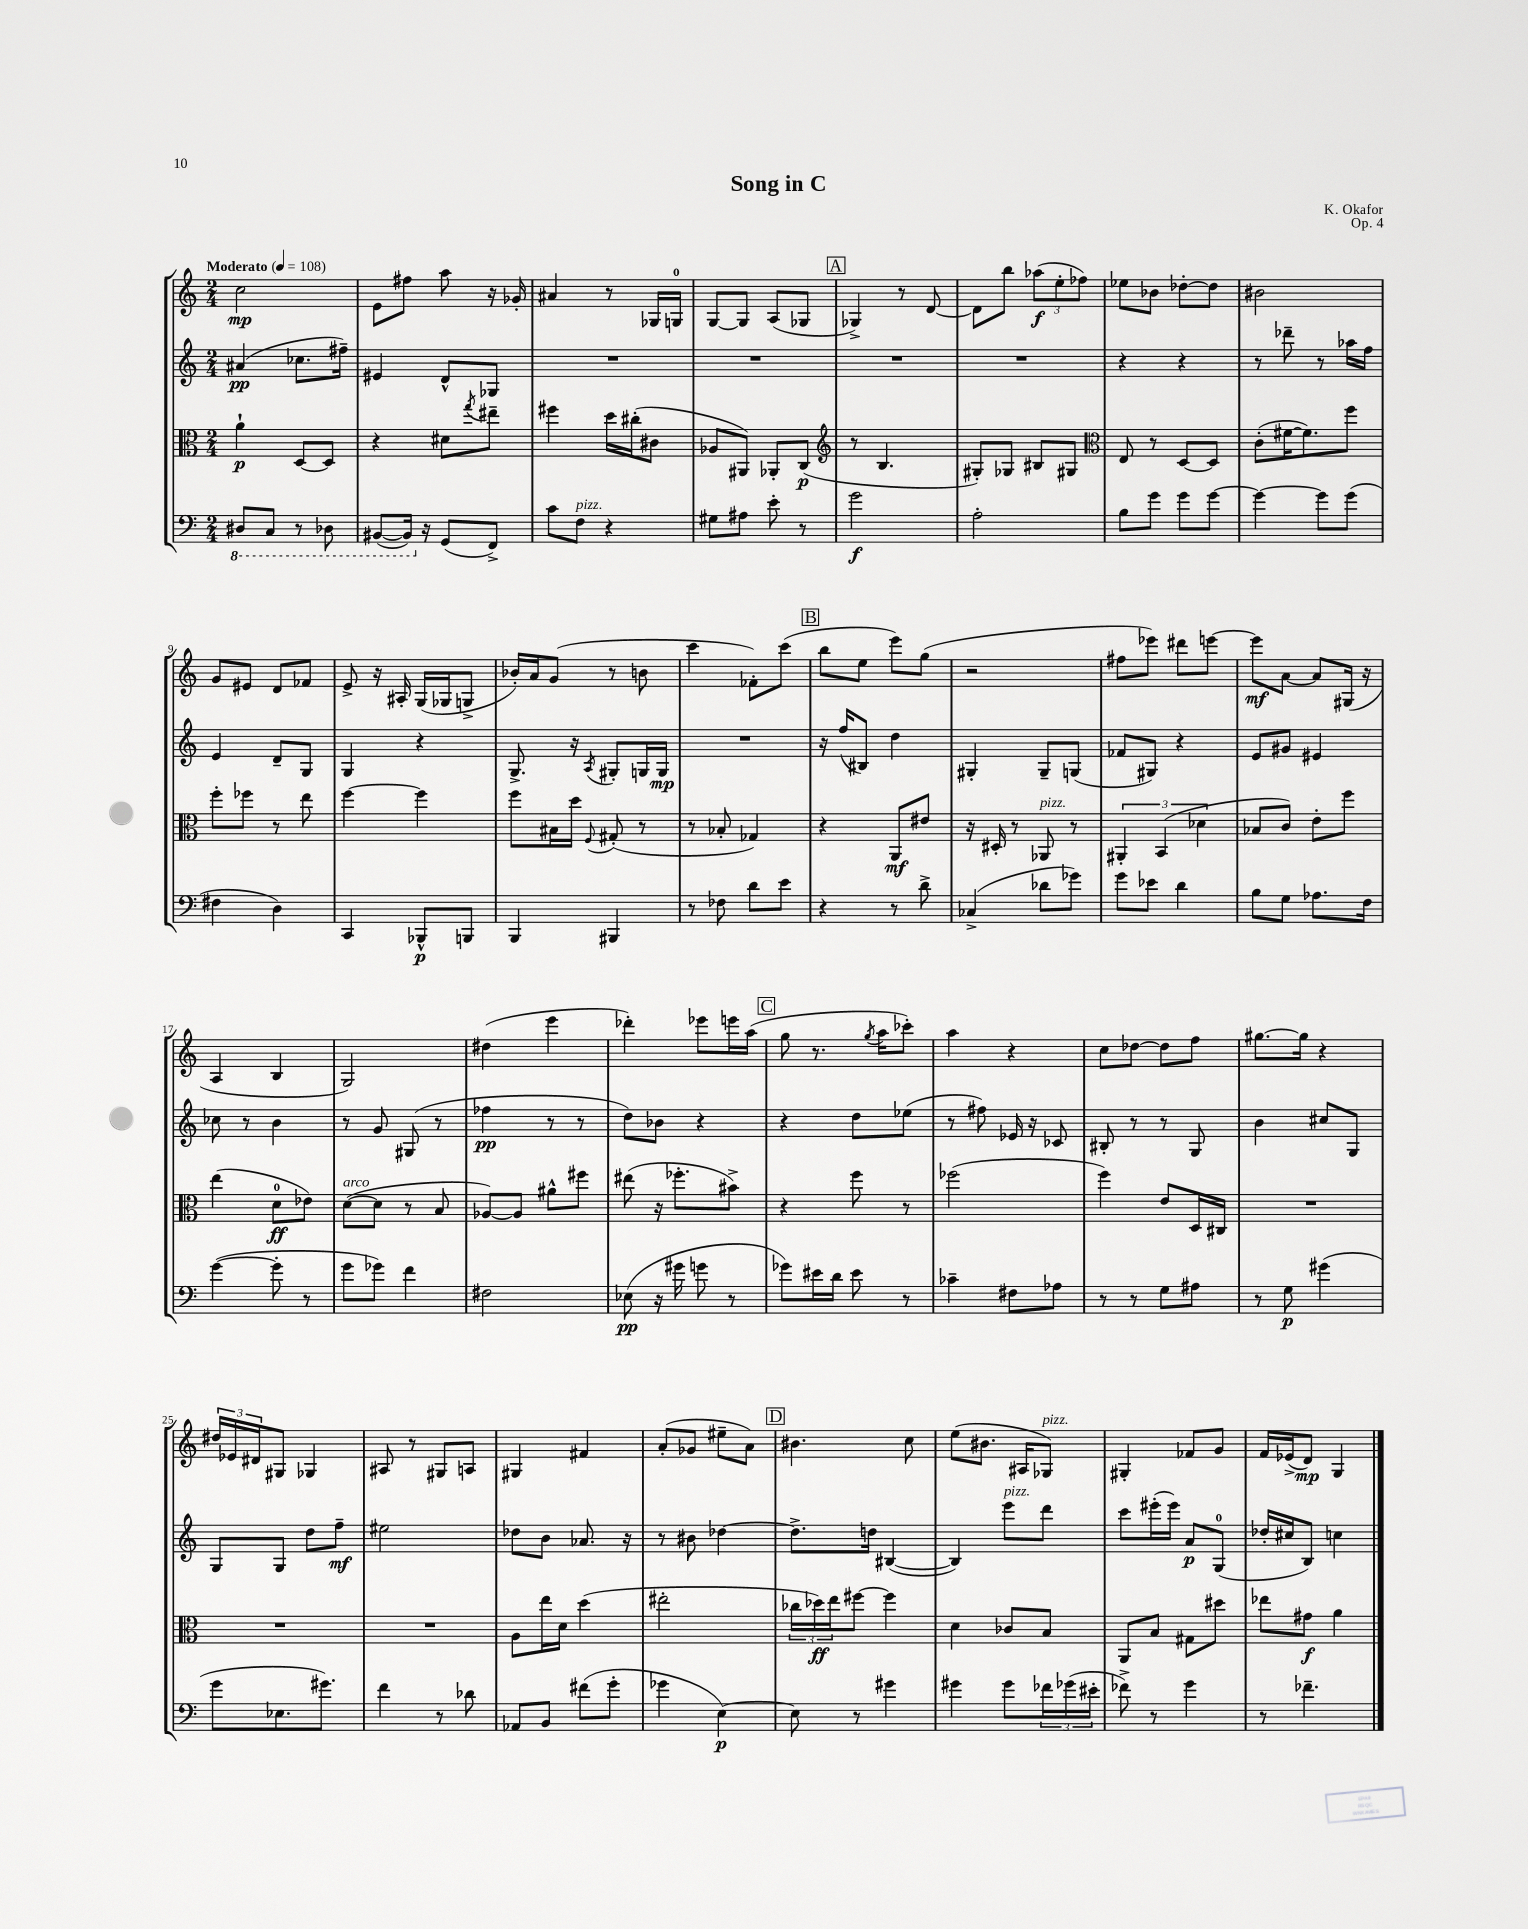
\header { title = "Song in C" composer = "K. Okafor" opus = "Op. 4" }
<<
\new StaffGroup <<
\new Staff = "s0" {
    \clef treble \key c \major \numericTimeSignature \time 2/4 \tempo "Moderato" 4 = 108
    c''2\mp |
    e'8 fis''8 a''8 r16 ges'16-. |
    ais'4 r8 ges16 g16-0 |
    g8~ g8 a8( ges8 |
    \mark \markup { \box "A" } ges4->) r8 d'8~ |
    d'8 b''8 \tuplet 3/2 { aes''8\f( e''8-. fes''8) } |
    ees''8 bes'8 des''8~-. des''8 |
    bis'2 |
    g'8 eis'8 d'8 fes'8 |
    e'8-> r16 ais16-. g16( ges16 g8-> |
    bes'16-.) a'16 g'8( r8 b'8 |
    c'''4 fes'8-.) c'''8( |
    \mark \markup { \box "B" } b''8 e''8 e'''8) g''8( |
    r2 |
    fis''8 ees'''8) dis'''8 e'''8~ |
    e'''8\mf a'8~ a'8 gis16( r16 |
    a4 b4 |
    g2) |
    dis''4( e'''4 |
    des'''4-.) ees'''8 e'''16 a''16( |
    \mark \markup { \box "C" } g''8 r8. \acciaccatura { g''8 } a''16 ces'''8-.) |
    a''4 r4 |
    c''8 des''8~ des''8 f''8 |
    gis''8.~ gis''16 r4 |
    \tuplet 3/2 { dis''16 ees'16 dis'16 } gis8 ges4 |
    ais8 r8 gis8 a8 |
    gis4 fis'4 |
    a'8-.( ges'8 eis''8-- a'8) |
    \mark \markup { \box "D" } bis'4. c''8 |
    e''8( bis'8. ais16 ges8^\markup { \italic "pizz." }) |
    gis4-. fes'8 g'8 |
    f'16 ees'16->( d'8\mp) g4 \bar "|." |
}
\new Staff = "s1" {
    \clef treble \key c \major \numericTimeSignature \time 2/4
    ais'4\pp( ces''8. fis''16--) |
    eis'4 d'8-^ ges8 |
    R2 |
    R2 |
    \mark \markup { \box "A" } R2 |
    R2 |
    r4 r4 |
    r8 des'''8-- r8 aes''16 f''16 |
    e'4 d'8-- g8 |
    g4 r4 |
    g8.-> r16 \acciaccatura { a8 } gis8-. g16 g16\mp |
    R2 |
    \mark \markup { \box "B" } r16 f''16( bis8) d''4 |
    gis4-. gis8-- g8( |
    fes'8 gis8) r4 |
    e'8 gis'8 eis'4 |
    ces''8 r8 b'4 |
    r8 g'8 gis8( r8 |
    fes''4\pp r8 r8 |
    d''8) bes'8 r4 |
    \mark \markup { \box "C" } r4 d''8 ees''8( |
    r8 fis''8) ees'16 r16 ces'8 |
    bis8-. r8 r8 g8 |
    b'4 cis''8 g8 |
    g8 g8 d''8 f''8--\mf |
    eis''2 |
    des''8 b'8 aes'8. r16 |
    r8 bis'8 des''4~ |
    \mark \markup { \box "D" } des''8.-> d''16 bis4~( |
    bis4) e'''8^\markup { \italic "pizz." } d'''8 |
    c'''8 eis'''16-.( eis'''16) a'8\p g8-0( |
    des''16-. cis''16 b8) c''4 \bar "|." |
}
\new Staff = "s2" {
    \clef alto \key c \major \numericTimeSignature \time 2/4
    a'4-!\p d8~ d8 |
    r4 dis'8 \acciaccatura { g''8 } eis''8-- |
    fis''4 d''16 cis''16-.( cis'8 |
    aes8 ais,8) aes,8-. c8\p( |
    \mark \markup { \box "A" } \clef treble r8 b4. |
    gis8-.) ges8 bis8 gis8 |
    \clef alto e8 r8 d8~ d8 |
    c'8-.( fis'16~ fis'8.) f''8 |
    f''8-. fes''8 r8 e''8 |
    f''4~ f''4 |
    f''8 bis16 d''16 \appoggiatura { f8 } gis8-.( r8 |
    r8 bes8-. ges4) |
    \mark \markup { \box "B" } r4 a,8\mf eis'8 |
    r16 dis16-. r8 aes,8^\markup { \italic "pizz." } r8 |
    \tuplet 3/2 { ais,4-. b,4( des'4 } |
    bes8 c'8) e'8-. f''8 |
    e''4( d'8-0\ff ees'8) |
    d'8~^\markup { \italic "arco" }( d'8 r8 b8 |
    aes8~) aes8 ais'8-^ fis''8 |
    eis''8( r16 fes''8.-. bis'8->) |
    \mark \markup { \box "C" } r4 f''8 r8 |
    fes''2( |
    f''4) e'8 d16 cis16 |
    R2 |
    R2 |
    R2 |
    a8 e''16 d'16 d''4( |
    eis''2-. |
    \mark \markup { \box "D" } \tuplet 3/2 { ces''16 des''16\ff) e''16 } fis''8~ fis''4 |
    d'4 ces'8 b8 |
    a,8 b8 gis8 dis''8 |
    ees''8 gis'8\f a'4 \bar "|." |
}
\new Staff = "s3" {
    \clef bass \key c \major \numericTimeSignature \time 2/4
    \ottava #-1 dis,8 c,8 r8 des,8 |
    bis,,8~( bis,,16) \ottava #0 r16 g,8( f,8->) |
    c'8 f8^\markup { \italic "pizz." } r4 |
    gis8 ais8 e'8-. r8 |
    \mark \markup { \box "A" } g'2\f |
    a2-. |
    b8 g'8 g'8 g'8~ |
    g'4~ g'8 g'8( |
    fis4 d4) |
    c,4 bes,,8-^\p b,,8 |
    b,,4 bis,,4 |
    r8 fes8 d'8 e'8 |
    \mark \markup { \box "B" } r4 r8 d'8-> |
    ces4->( des'8 ges'8) |
    g'8 ees'8 d'4 |
    b8 g8 aes8. f16 |
    g'4~( g'8-. r8 |
    g'8 ges'8) f'4 |
    fis2 |
    ees8\pp( r16 gis'16 g'8 r8 |
    \mark \markup { \box "C" } ges'8) eis'16 d'16 eis'8 r8 |
    ces'4-- fis8 aes8 |
    r8 r8 g8 ais8 |
    r8 g8\p gis'4( |
    g'8 ees8. gis'8.) |
    f'4 r8 des'8 |
    aes,8 b,8 fis'8( g'8-. |
    ges'4 e4~\p) |
    \mark \markup { \box "D" } e8 r8 gis'4 |
    gis'4 gis'8 \tuplet 3/2 { fes'16 ges'16( eis'16-. } |
    fes'8->) r8 g'4 |
    r8 fes'4.-- \bar "|." |
}
>>
>>
